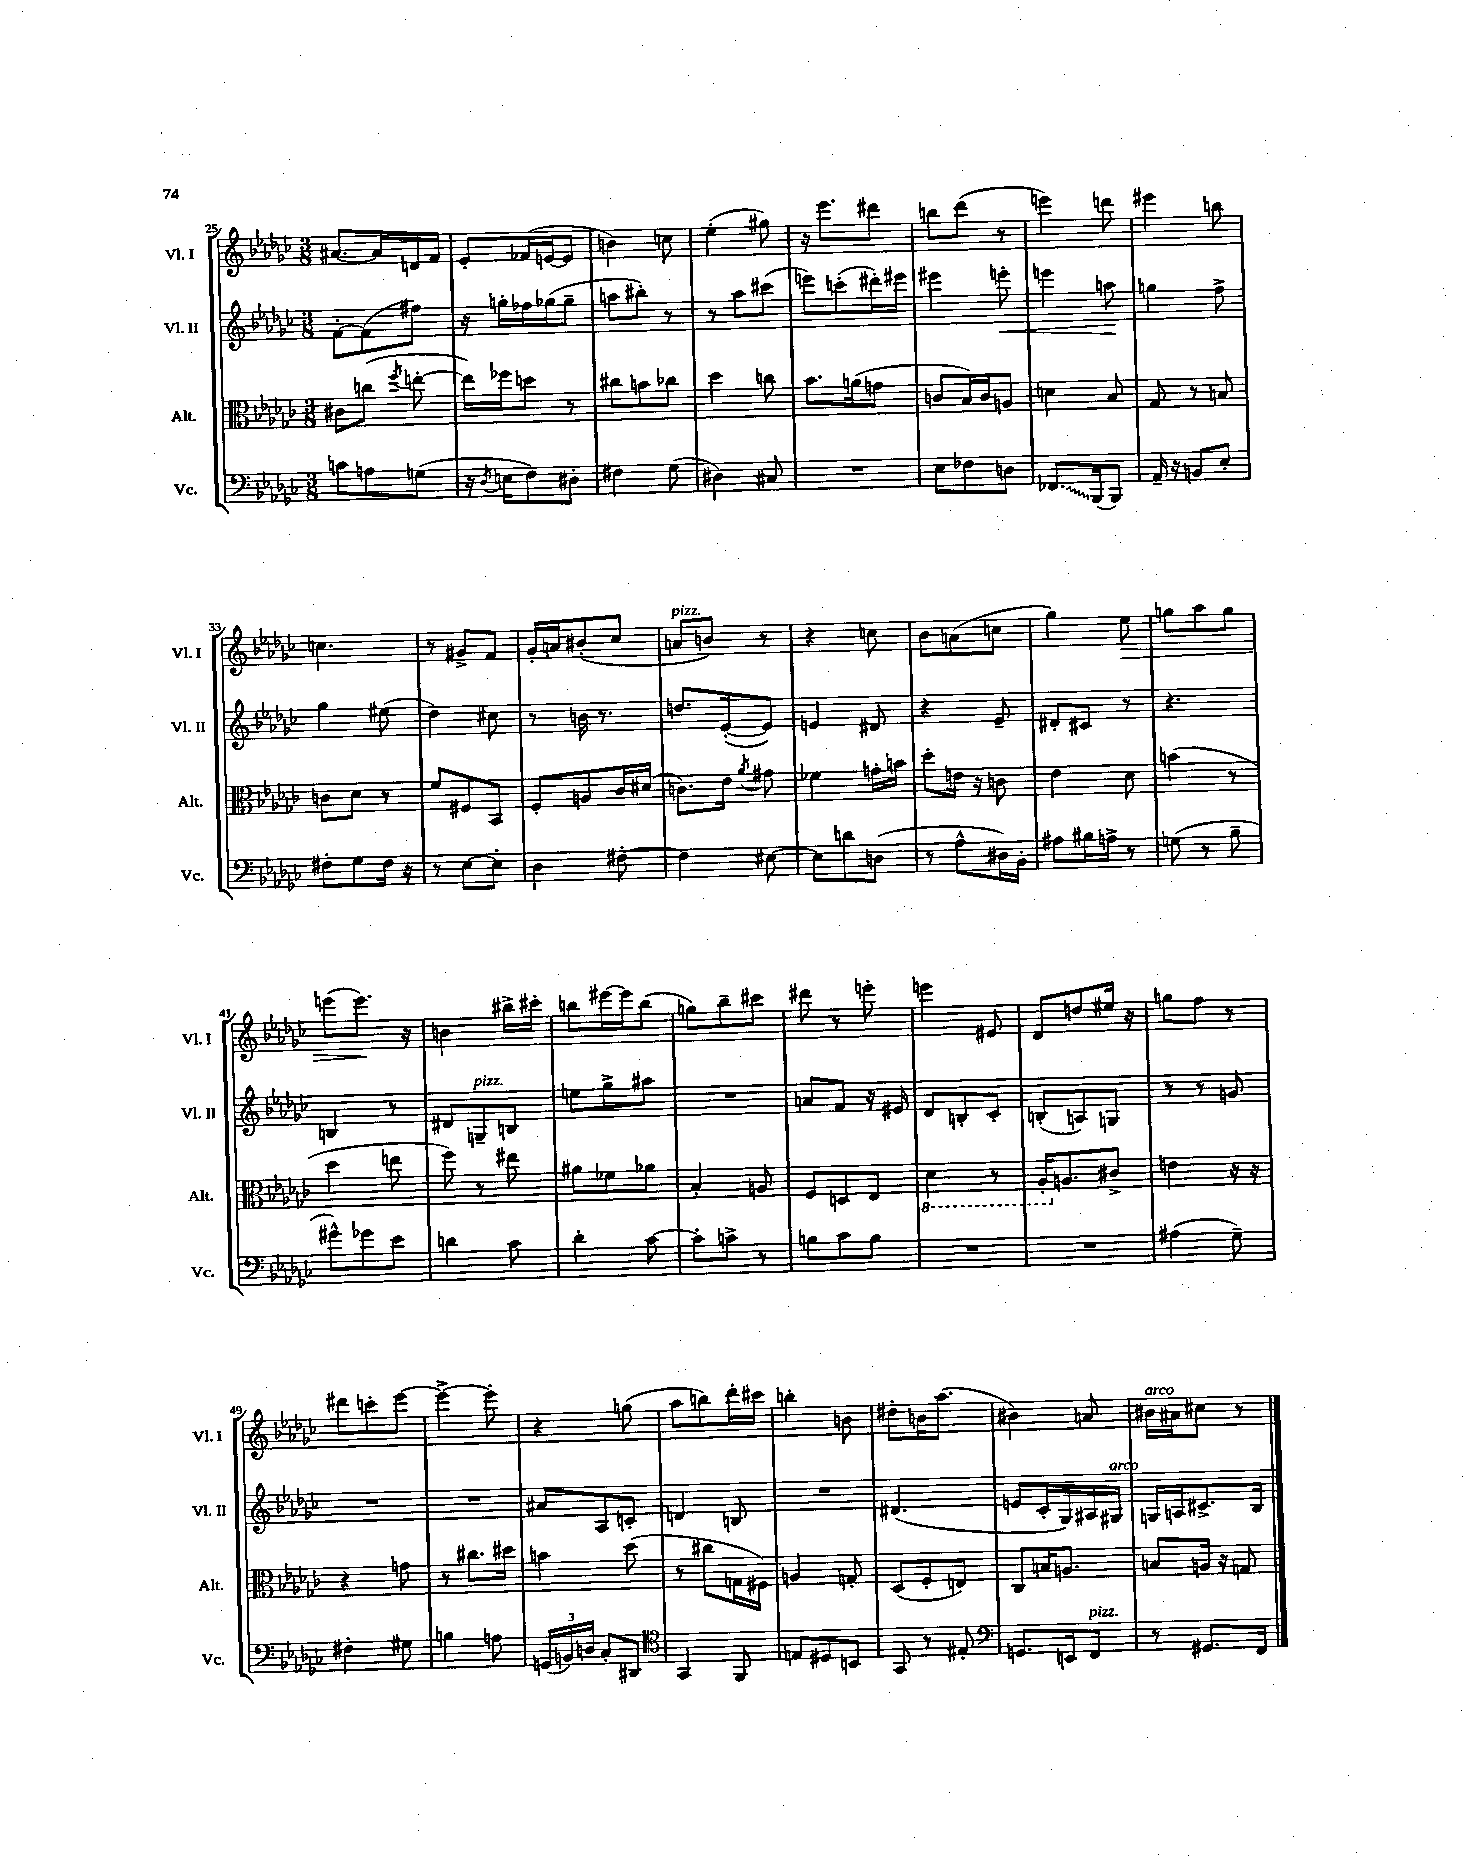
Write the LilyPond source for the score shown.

<<
\new StaffGroup <<
\new Staff = "s0" \with { instrumentName = "Vl. I" shortInstrumentName = "Vl. I" } {
    \clef treble \key ges \major \numericTimeSignature \time 3/8
    \autoBeamOff ais'8.[~ ais'16 d'16 f'16] |
    ees'8[-. fes'16( e'16~ e'8] |
    b'4) c''8 |
    ees''4-.( gis''8) |
    r16 ees'''8.[ dis'''8] |
    b''8[ des'''8]( r8 |
    e'''4) d'''8 |
    eis'''4 b''8 |
    c''4. |
    r8 gis'8[-> f'8] |
    ges'16[-. a'16 bis'8-.( ces''8] |
    a'8[^\markup { \italic "pizz." } b'8]) r8 |
    r4 c''8 |
    bes'8[ a'8( c''8] |
    ges''4) ees''8\> |
    g''8[ aes''8 g''8] |
    e'''8[( e'''8.]\!) r16 |
    b'4 bis''16[-> cis'''16]-. |
    b''8[ eis'''16~ eis'''16 b''8]( |
    g''8[) bes''8-- cis'''8] |
    dis'''8 r8 e'''8-. |
    e'''4 eis'8 |
    des'8[ d''8 eis''16] r16 |
    g''8[ f''8] r8 |
    dis'''8[ c'''8-. ees'''8]~ |
    ees'''4~-> ees'''8-. |
    r4 g''8( |
    aes''8[ b''8) des'''16-. cis'''16] |
    b''4-. b'8 |
    dis''8[-. b'16 aes''8.]( |
    bis'4) a'8 |
    bis'16[^\markup { \italic "arco" } ais'16 cis''8] r8 \bar "|." |
}
\new Staff = "s1" \with { instrumentName = "Vl. II" shortInstrumentName = "Vl. II" } {
    \clef treble \key ges \major \numericTimeSignature \time 3/8
    \autoBeamOff f'8[~-. f'8( fis''8]) |
    r16 g''16[-. fes''16 ges''16( ges''8]-- |
    a''8[ bis''8]-.) r8 |
    r8 aes''8[ cis'''8]( |
    e'''8[) c'''8-.( dis'''16-.) eis'''16] |
    eis'''4 e'''8-.\< |
    e'''4 a''8\! |
    g''4 f''8-> |
    ges''4 eis''8( |
    des''4) cis''8 |
    r8 b'16 r8. |
    d''8.[ ees'16~-.( ees'8]) |
    e'4 dis'8 |
    r4 ees'8-- |
    dis'8[-. cis'8] r8 |
    r4. |
    b4 r8 |
    dis'8[ g8--^\markup { \italic "pizz." } b8] |
    e''8[ ges''8-> ais''8] |
    R4. |
    a'8[ f'8] r16 eis'16 |
    des'8[ b8-. ces'8]-. |
    b8[-.( a8) g8] |
    r8 r8 g'8 |
    R4. |
    R4. |
    ais'8[ aes8 c'8]-. |
    d'4 b8 |
    R4. |
    dis'4.( |
    e'8[ ces'16-. ges16) ais16 gis16]^\markup { \italic "arco" } |
    g16[ a16 cis'8.-> bes16] \bar "|." |
}
\new Staff = "s2" \with { instrumentName = "Alt." shortInstrumentName = "Alt." } {
    \clef alto \key ges \major \numericTimeSignature \time 3/8
    \autoBeamOff cis'8[ c''8]( \acciaccatura { f''8 } e''8~-. |
    e''16[) fes''16 d''8] r8 |
    cis''8[ b'8 ces''8] |
    des''4 c''8 |
    bes'8.[ a'16( g'8] |
    c'8[ bes16) c'16 a8] |
    d'4 bes8 |
    ges8 r8 b8 |
    c'8[ des'8] r8 |
    f'8[ fis8 bes,8] |
    f8[-. a8 ces'16 dis'16]( |
    c'8.[) ees'16] \acciaccatura { aes'8 } gis'8 |
    fes'4 g'16[-. b'16] |
    des''8[-. e'16] r16 c'8 |
    ees'4 des'8 |
    b'4( r8 |
    des''4 e''8 |
    f''8) r8 eis''8 |
    ais'8[ fes'8 aes'8] |
    bes4-. a8 |
    f8[ d8 ees8] |
    \ottava #-1 des4 r8 |
    aes,16[-. \ottava #0 a8. cis'8]-> |
    e'4 r16 r16 |
    r4 g'8 |
    r8 cis''8.[ dis''16] |
    b'4 des''8( |
    r8 cis''8[ g16 fis16]) |
    a4 g8-. |
    des8[( f8-. e8]) |
    ces8[ b16 a8.] |
    b8[ a16] r16 g8 \bar "|." |
}
\new Staff = "s3" \with { instrumentName = "Vc." shortInstrumentName = "Vc." } {
    \clef bass \key ges \major \numericTimeSignature \time 3/8
    \autoBeamOff c'8[ a8 g8]( |
    r16 \acciaccatura { des8 } e16[ f8) dis8]-. |
    fis4 ges8( |
    dis4) cis8 |
    R4. |
    ees8[ fes8 d8] |
    \once \override Glissando.style = #'zigzag fes,8.[\glissando bes,,16( bes,,8]) |
    aes,16-- r16 b,8[ ees8]-. |
    fis8[-. ges8 fis16] r16 |
    r8 ees8[~ ees8]-. |
    des4 fis8~-. |
    fis4 eis8~ |
    eis8[ d'8 d8]( |
    r8 aes8[-^ dis16) bes,16]-. |
    ais8[ bis16 a16]-> r8 |
    g8( r8 bes8-- |
    gis'8[-^) ges'8 ees'8] |
    d'4 ces'8 |
    des'4-. ces'8~ |
    ces'8[-. c'8]-> r8 |
    b8[ ces'8 b8] |
    R4. |
    R4. |
    ais4( ges8--) |
    fis4-. gis8 |
    b4 a8 |
    \tuplet 3/2 { g,16[( b,16) d16] } ces8[-. dis,8] |
    \clef tenor ges,4 f,8 |
    e8[ dis8 b,8] |
    ges,8 r8 eis8-. |
    \clef bass g,8.[ e,16 f,8]^\markup { \italic "pizz." } |
    r8 gis,8.[ f,16] \bar "|." |
}
>>
>>
\layout { \context { \Score currentBarNumber = #25 } }
